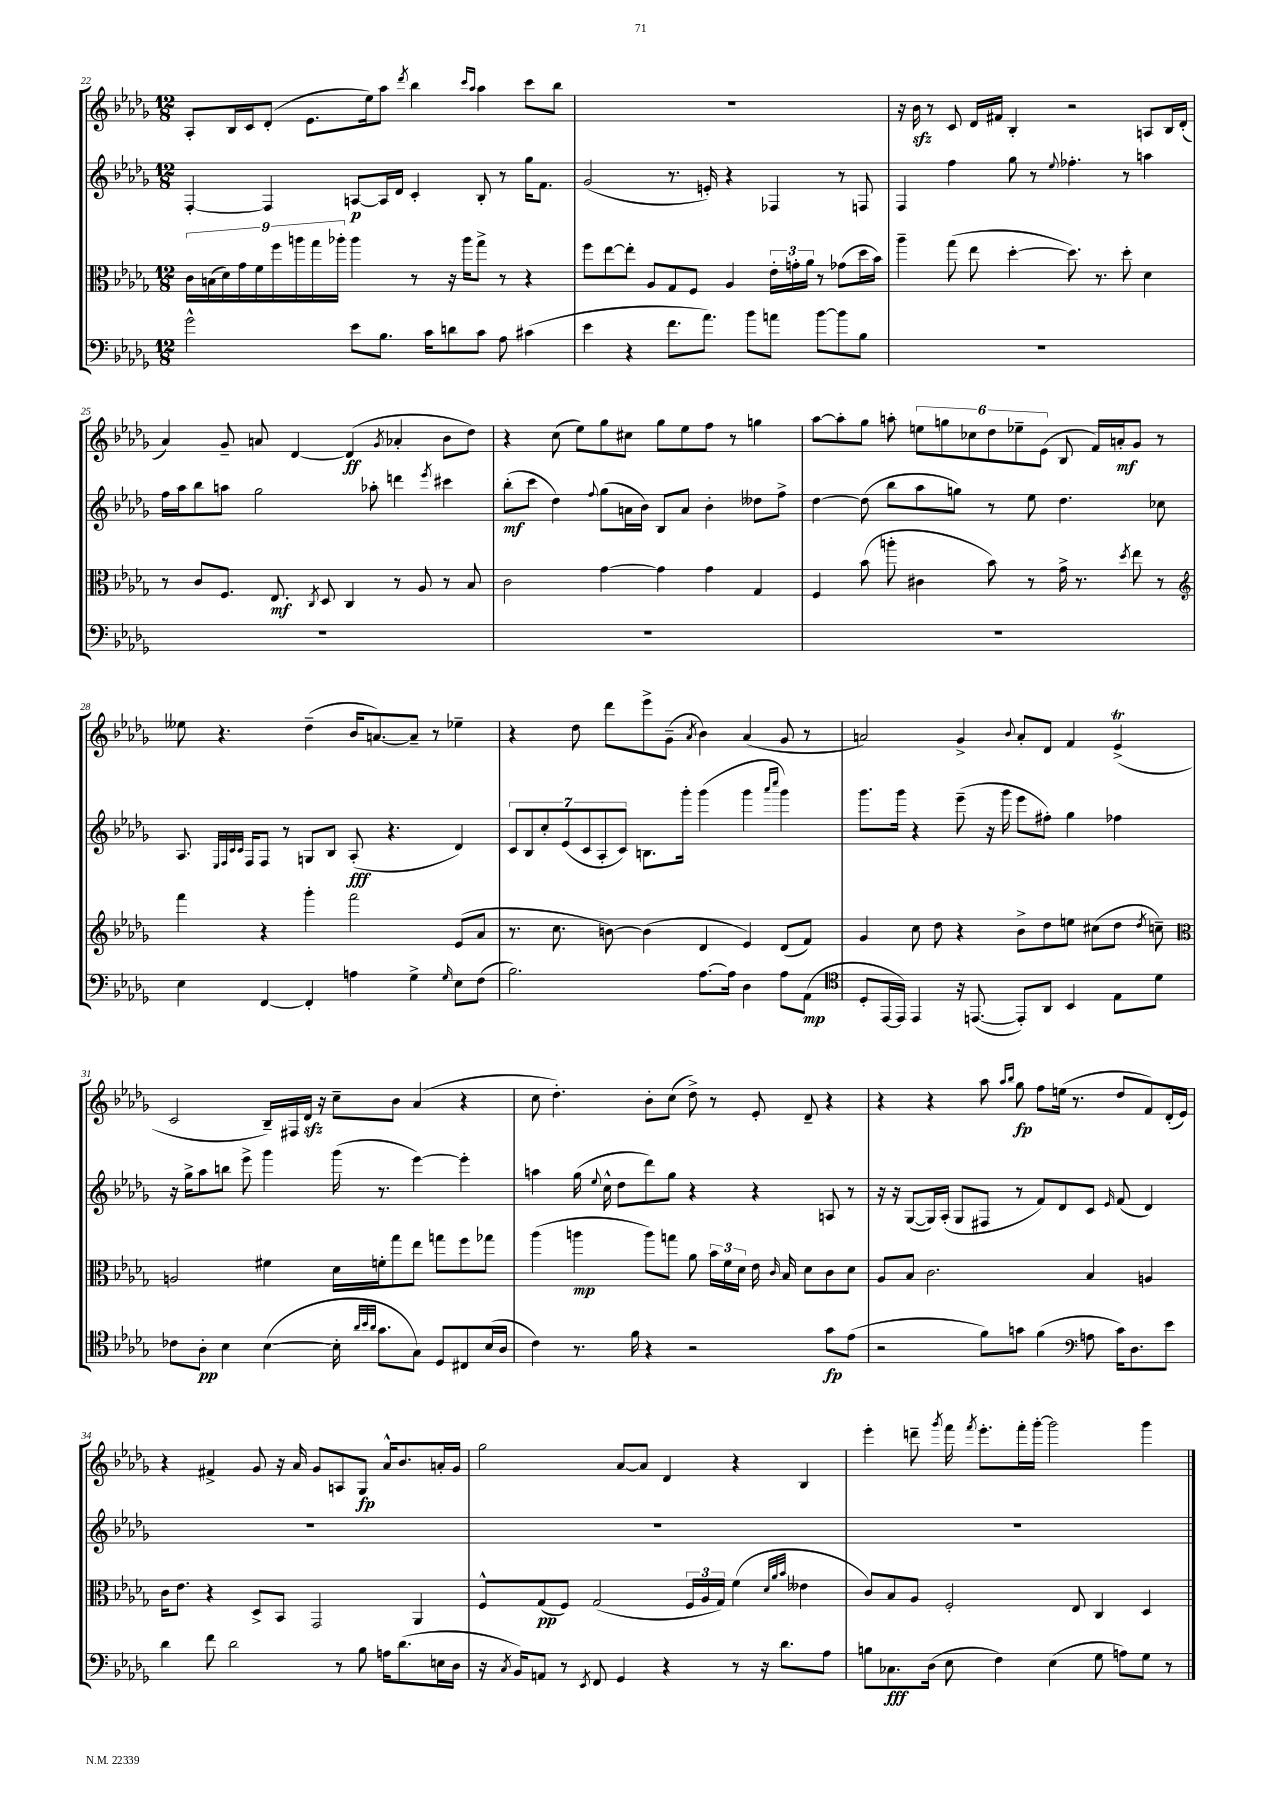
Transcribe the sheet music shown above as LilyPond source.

<<
\new StaffGroup <<
\new Staff = "s0" {
    \clef treble \key des \major \numericTimeSignature \time 12/8
    \autoBeamOff aes8[-. bes16 c'16 des'8]-.( ees'8.[ ees''16) aes''8] \acciaccatura { des'''8 } bes''4 \grace { c'''16[ aes''16] } aes''4 c'''8[ bes''8] |
    R1. |
    r16 bes'16\sfz r8 c'8 des'16[ fis'16] bes4-. r2 a8[ bes16 des'16]-.( |
    aes'4) ges'8-- a'8 des'4~ des'4\ff( \acciaccatura { ges'8 } aes'4-. bes'8[ des''8]) |
    r4 c''8( ees''8[) ges''8 cis''8] ges''8[ ees''8 f''8] r8 g''4 |
    aes''8[~ aes''8-. ges''8] a''8-. \tuplet 6/4 { e''8[ g''8 ces''8 des''8 ees''8-- ees'8]( } bes8 f'16[) a'16-.\mf ges'8] r8 |
    eeses''8 r4. des''4--( bes'16[ a'8.~) a'8]-- r8 ees''4-- |
    r4 des''8 des'''8[ ees'''8-> ges'8]--( \acciaccatura { aes'8 } bes'4) aes'4( ges'8 r8 |
    a'2) ges'4-> \appoggiatura { bes'8 } a'8[-. des'8] f'4 ees'4->\trill( |
    c'2 bes16[--) fis16 des'16]\sfz r16 c''8[-- bes'8] aes'4( r4 |
    c''8 des''4.-.) bes'8[-. c''8]( des''8->) r8 ees'8-. des'8-- r4 |
    r4 r4 aes''8 \grace { aes''16[ bes''16] } ges''8\fp f''8[ e''16]( r8. des''8[ f'8) des'16-.( ees'16]) |
    r4 fis'4-> ges'8 r16 aes'16 ges'8[ a8 ges8]\fp aes'16[-^ bes'8. a'16-. ges'16] |
    ges''2 aes'8[~ aes'8] des'4 r4 bes4 |
    ees'''4-. d'''8-- \acciaccatura { ges'''8 } f'''16 \acciaccatura { f'''8 } ees'''8.[-. f'''16-. ges'''16]~-. ges'''2 ges'''4 \bar "|." |
}
\new Staff = "s1" {
    \clef treble \key des \major \numericTimeSignature \time 12/8
    \autoBeamOff f4~-. f4 a8[~\p a16 des'16] c'4-. bes8-. r8 ges''16[ f'8.] |
    ges'2( r8. e'16-.) r4 fes4 r8 f8 |
    f4 f''4 ges''8 r8 \appoggiatura { ees''8 } fes''4.-. r8 a''4 |
    f''16[ aes''16 bes''8 a''8] ges''2 aes''8-. d'''4 \acciaccatura { ees'''8 } cis'''4 |
    bes''8[-.\mf( c'''8] des''4) \appoggiatura { f''8 } ges''8[( a'16 bes'16]) bes8[ a'8] bes'4-. deses''8[ f''8]-> |
    des''4~ des''8( bes''8[ aes''8 g''8]) r8 ees''8 des''4. ces''8 |
    aes8. \grace { ees32[ f32 c'32 c'32] } f16[ f8] r8 g8[ bes8] aes8-.\fff( r4. des'4) |
    \tuplet 7/4 { c'8[ bes8 c''8-. ees'8( c'8 aes8-. c'8]) } b8.[ ges'''16]-. ges'''4( ges'''4 \grace { aes'''16[ c''''16] } ges'''4) |
    ges'''8.[ ges'''16] r4 ees'''8--( r16 ges'''16 ees'''8[ fis''8]-.) ges''4 fes''4 |
    r16 ges''16[-> aes''8 b''8] ees'''8-> ges'''4 ges'''16( r8. ees'''4~) ees'''4-. |
    a''4 ges''16( \appoggiatura { ees''8 } c''16-^ des''8[ des'''8) ges''8] r4 r4 a8 r8 |
    r16 r16 ges8[~( ges16) aes16]-.( ges8[ fis8] r8 f'8[) des'8 c'8] \grace { ees'16 } f'8( des'4) |
    R1. |
    R1. |
    R1. \bar "|." |
}
\new Staff = "s2" {
    \clef alto \key des \major \numericTimeSignature \time 12/8
    \autoBeamOff \tuplet 9/8 { c'16[ b16( des'16) ges'16 f'16 f''16 a''16 ges''16 aes''16]-. } aes''4 r8 r16 aes''16[ ges''8]-> r8 r4 |
    f''8[ ees''8~ ees''8]-. aes8[ ges8 f8] aes4 \tuplet 3/2 { ees'16[-. g'16-. aes'16] } r8 ges'8[( des''16 bes'16]) |
    aes''4-- ges''8( ees''8 des''4~-. des''8.) r8. des''8-. des'4 |
    r8 c'8[ f8.] ees8.\mf \acciaccatura { c8 } des8 c4 r8 aes8 r8 bes8 |
    c'2 ges'4~ ges'4 ges'4 ges4 |
    f4 bes'8( a''8-. cis'4 bes'8) r8 ges'16-> r8. \acciaccatura { des''8 } ees''8 r8 |
    \clef treble f'''4 r4 ges'''4-. f'''2 ees'8[( aes'8] |
    r8. c''8. b'8~) b'4( des'4 ees'4) des'8[( f'8]) |
    ges'4 c''8 des''8 r4 bes'8[-> des''8 e''8] cis''8[( des''8] \acciaccatura { des''8 } c''8--) |
    \clef alto a2 fis'4 des'16[ f'16-. ges''8 ees''8] g''8[ f''8 ges''8] |
    aes''4( a''4\mp a''8[) g''8] aes'8 \tuplet 3/2 { bes'16[ f'16 des'16] } ees'16 \grace { c'16 } bes16 des'8[ c'8 des'8] |
    aes8[ bes8] c'2. bes4 a4 |
    c'16[ ees'8.] r4 des8[-> bes,8] ges,2 aes,4 |
    f8[-^ ges8\pp( f8]) ges2( \tuplet 3/2 { f16[ aes16 ges16]) } f'4( \grace { des'32[ aes'32 bes'32] } eeses'4 |
    c'8[) bes8 aes8] f2-. ees8 c4 des4 \bar "|." |
}
\new Staff = "s3" {
    \clef bass \key des \major \numericTimeSignature \time 12/8
    \autoBeamOff ges'2-^ ees'8[ bes8.] c'16[ d'8 c'8] aes8 cis'4( |
    ees'4 r4 f'8.[ aes'8.]) bes'8[ a'8] bes'8[~ bes'8 bes8] |
    R1. |
    R1. |
    R1. |
    R1. |
    ees4 f,4~ f,4-. a4 ges4-> \grace { ges16 } ees8[ f8]( |
    bes2.) aes8.[~ aes16] des4 aes8[ aes,8]\mp( |
    \clef tenor des8[-. ees,16~ ees,16]) ees,4 r16 e,8.~( e,8[-.) aes,8] bes,4 ees8[ des'8] |
    ces'8[ aes8]-.\pp bes4 bes4~( bes16-. \grace { aes'32[ bes'32 aes'32] } ges'8.[ ges8]) des8[ cis8 bes16( aes16] |
    c'4) r8. f'16 r4 r2 ges'8[\fp ees'8]( |
    r2 f'8[) g'8] f'4( \clef bass a8 c'16[) des8. ees'8] |
    des'4 f'8 des'2 r8 bes8 a16[ des'8.( e16 des16] |
    r16 \acciaccatura { c8 } bes,16[) a,8] r8 \acciaccatura { ees,8 } f,8 ges,4 r4 r8 r16 des'8.[ aes8] |
    b8[ ces8.\fff des16]( ees8 f4) ees4( ges8 a8[) ges8] r8 \bar "|." |
}
>>
>>
\layout { \context { \Score currentBarNumber = #22 } }
